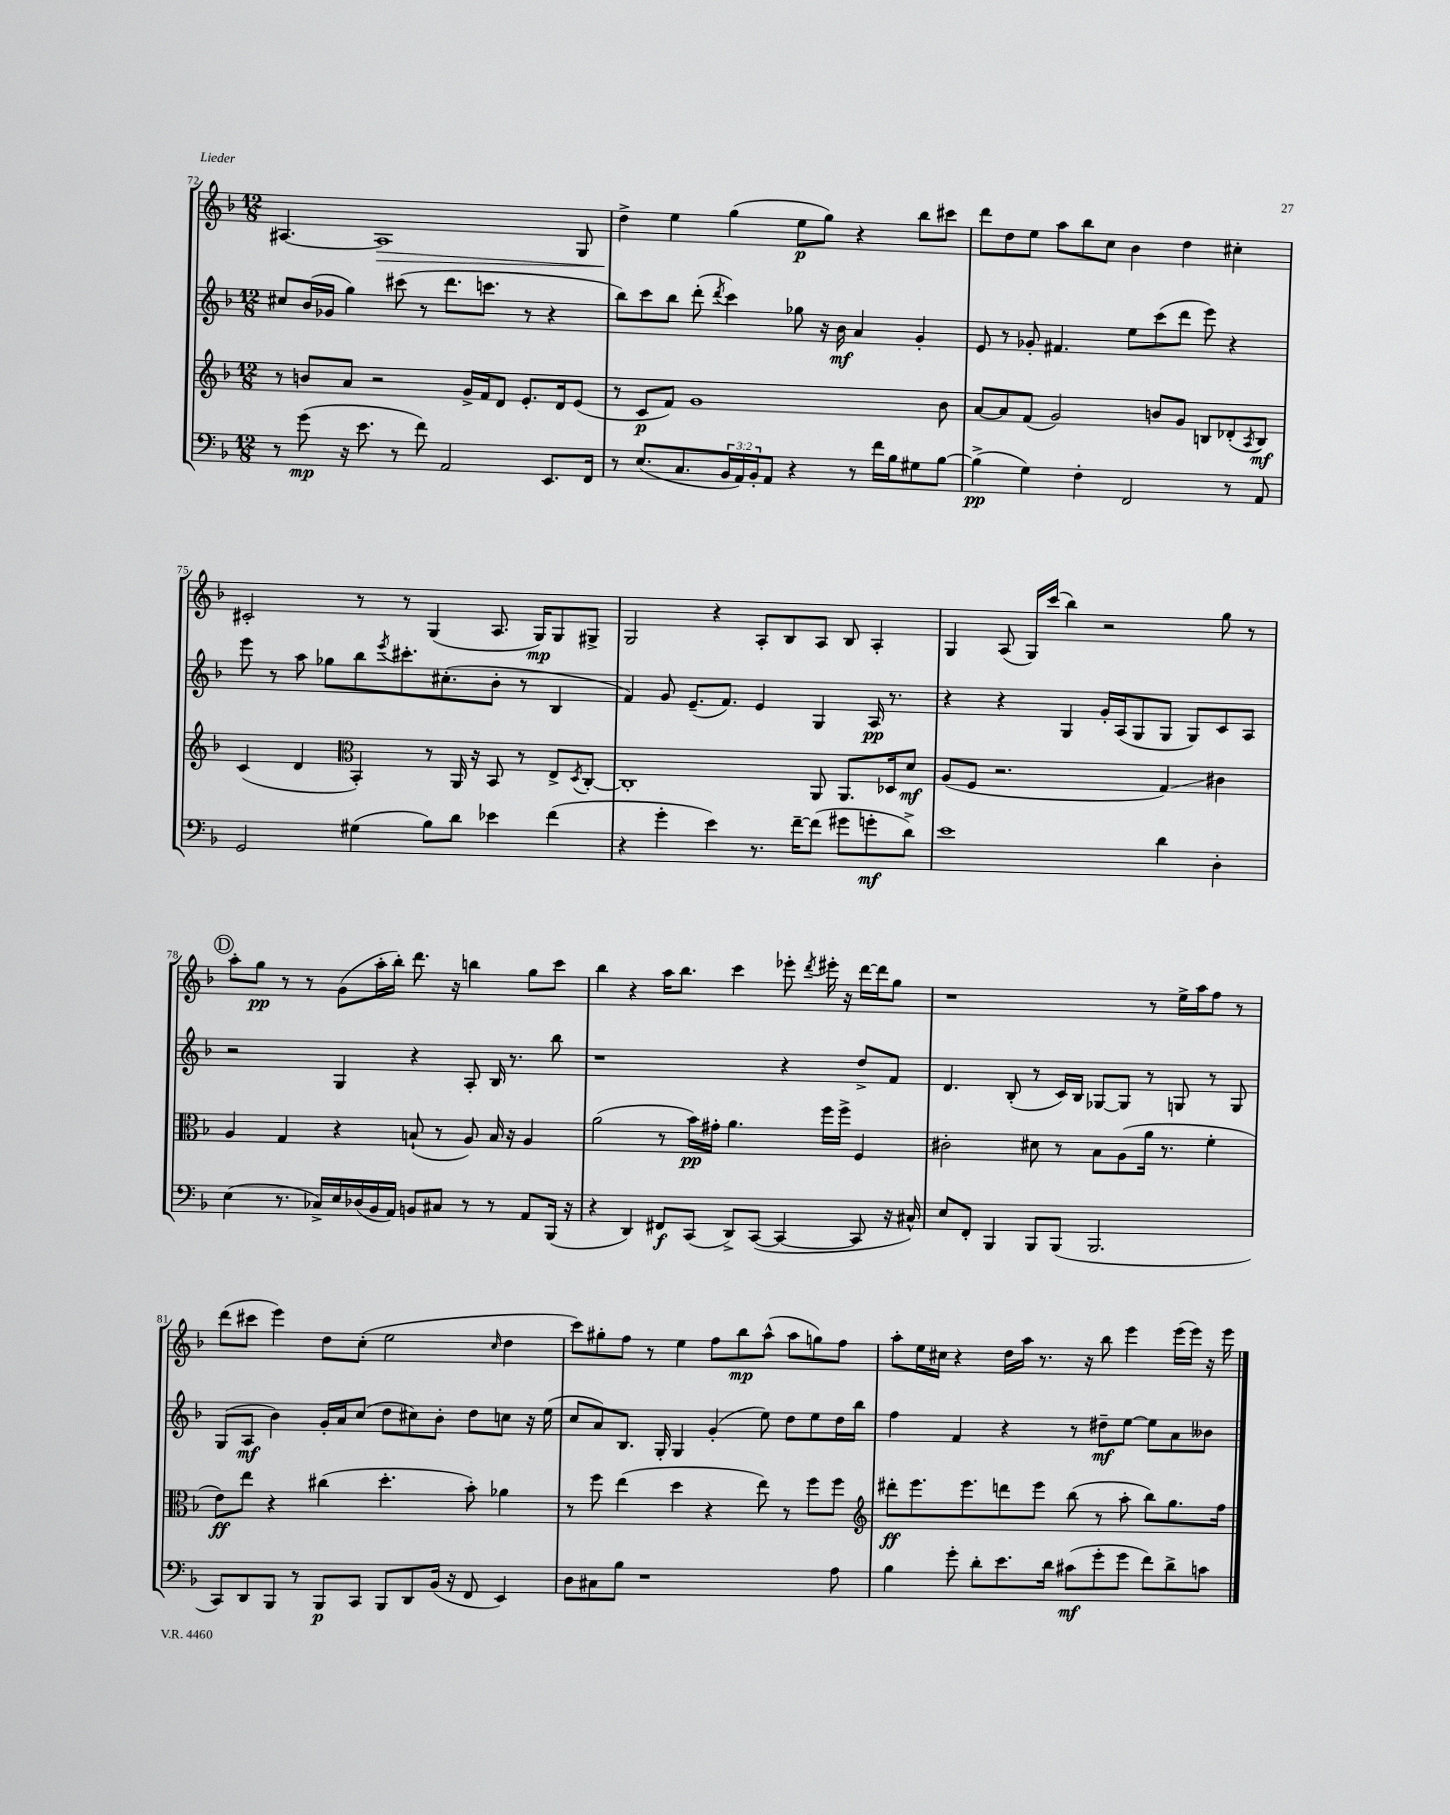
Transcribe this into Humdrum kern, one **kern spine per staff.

**kern	**kern	**kern	**kern
*staff4	*staff3	*staff2	*staff1
*clefF4	*clefG2	*clefG2	*clefG2
*k[b-]	*k[b-]	*k[b-]	*k[b-]
*M12/8	*M12/8	*M12/8	*M12/8
8r	8r	8cc#/L	[4.A#/
(8g\	8b/L	(16b-/L	.
.	.	16g-/JJ	.
16r	8a/J	4gg\)	.
8.e\	.	.	.
.	2r	.	1A#]
8r	.	(8ccc#\	.
8f\)	.	8r	.
2AA/	.	8.ddd\L	.
.	16g^/LL	.	.
.	16f/J	8.ccc\J	.
.	8d/J	.	.
.	8.e'/L	8r	.
8.EE/L	.	4r	.
.	16d/k	.	.
.	(8e/J	.	8G/
16FF/Jk	.	.	.
=	=	=	=
8r	8r	8bb-\L)	4dd^\
(8.E/L	8c/L	8ccc\	.
.	8f/J)	8bb-\J	4ee\
8.C/	.	.	.
.	1g	(8ddd'\	.
.	.	8qddd/	.
24BB-/L	.	4ccc\)	(4gg\
24AA/)	.	.	.
24BB-'/J	.	.	.
8AA/J	.	.	.
4r	.	8gg-\	8ee\L
.	.	16r	8gg\J)
.	.	16b-\	.
8r	.	4a/	4r
16f\LL	.	.	.
16B-\J	.	.	.
8G#\	.	4g'/	8bb-\L
[8B-\J	8b-\	.	8ccc#\J
=	=	=	=
(4B-^\]	[8a/L	8e/	8ddd\L
.	8a/]	8r	8dd\
4G\)	(8f/J	8g-'/	8ee\J
.	2g/)	4.f#/	8aa\L
4F'\	.	.	8bb-\
.	.	.	8cc\J
2FF/	.	8ee\L	4b-\
.	8b/L	(8ccc\	.
.	8g/J	8ddd\J	4dd\
.	8B/L	8eee\)	.
8r	(8d-'/	4r	4cc#'\
.	8qA/	.	.
8AA/	8B/J)	.	.
=	=	=	=
2GG/	(4c/	8eee\	2c#'/
.	.	8r	.
.	4d/	8aa\	.
.	.	8gg-\L	.
*	*clefC3	*	*
(4G#\	4BB-'/)	8bb-\	8r
.	.	8qeee/	.
.	.	8.ccc#'\	8r
8B-\L)	8r	.	(4G/
.	.	(8.cc#'\	.
8d\J	16AA/	.	.
.	16r	.	.
4e-\	8BB-/	8b-'\J	8.A/
.	8r	8r	.
.	.	.	16G/LK)
(4f\	8E^/L	4B-/	8G/
.	8qD/	.	.
.	[8C'/J	.	8G#^/J
=	=	=	=
4r	1C']	4f/)	2G/
4g'\	.	8g/	.
.	.	(8.e~/L	.
4e\)	.	.	4r
.	.	8.f/J)	.
8.r	.	4e/	8A'/L
.	.	.	8B-/
[16f~\LK	.	.	.
(8f\]J	8AA/	4G/	8A/J
8g#\L	8.AA/L	.	8B-/
8g'\	.	16A/	4A'/
.	16D-/k	8.r	.
8d^\J)	8d/J	.	.
=	=	=	=
1e	(8A/L	4r	4G/
.	8F/J	.	.
.	2.r	4r	(8A/
.	.	.	16G/LL)
.	.	.	(16ccc/JJ
.	.	4G/	4bb-\)
.	.	16g'/LL	2r
.	.	(16A/J	.
.	.	8G/	.
4d\	4G/)	8G/J	.
.	.	8G/L)	.
4D'\	4c#\	8c/	8gg\
.	.	8A/J	8r
=	=	=	=
(4E\	4A/	2r	8aa'\L
.	.	.	8gg\J
8.r	4G/	.	8r
.	.	.	8r
16C-^/LL)	.	.	.
16E/	4r	4G/	(8g\L
(16D-/	.	.	.
16BB-/	.	.	16aa'\L
16AA/JJ)	.	.	16bb-'\JJ)
8BB/L	(8B`/	4r	8.ddd\
8C#/J	8r	.	.
.	.	.	16r
8r	8A/)	8A'/	4bb\
8r	16B/	16B-/	.
.	16r	8.r	.
8AA/L	4A/	.	8gg\L
(16BBB-/Jk	.	8bb-\	8ccc\J
16r	.	.	.
=	=	=	=
4r	(2a\	1r	4bb-\
4DD/)	.	.	4r
8FF#/L	8r	.	16aa\LK
.	.	.	8.bb-\J
(8CC/J	16b-\LL)	.	.
.	16g#'\JJ	.	.
8DD^/L)	4.a\	.	4ccc\
([8CC/J	.	.	.
4CC/_	.	4r	8eee-'\
.	.	.	8qddd/
.	16ff\LL	.	16eee#'\
.	16ff^\JJ	.	16r
8CC/]	4F/	8dd^/L	[16ddd\LL
.	.	.	16ddd\]J
16r	.	8f/J	8gg\J
16C#^^/)	.	.	.
=	=	=	=
8E/L	2c#'\	4.d/	1r
8FF'/J	.	.	.
4BBB-/	.	.	.
.	.	(8B-'/	.
8BBB-/L	8d#\	8r	.
(8BBB-/J	8r	16c/LL)	.
.	.	16B-/JJ	.
2.BBB-/	8B-\L	[8G-/L	.
.	(8A\	8G-/]J	.
.	16a\Jk	8r	8r
.	8.r	.	.
.	.	8G/	16ee^\LL
.	.	.	16aa\J
.	4f'\	8r	8ff\J
.	.	8G/	8r
=	=	=	=
8CC/L)	8e\L)	(8G/L	(8ddd\L
8DD/	8ee\J	8A/J	8ccc#\J
8BBB-/J	4r	4b-\)	4eee\)
8r	.	.	.
8BBB-/L	(4cc#\	16g'/LL	8dd\L
.	.	16a/J	.
8CC/J	.	(8cc/J	(8cc'\J
8BBB-/L	4.dd'\	8dd\L	2ee\
8DD/	.	8cc#\)	.
(16BB-/Jk	.	8b-'\J	.
16r	.	.	.
8FF/	8b-'\)	8dd\L	.
.	.	.	16qqcc/
4EE/)	4a-\	8cc\J	4dd\
.	.	16r	.
.	.	(16ee\	.
=	=	=	=
8D\L	8r	8cc/L	8ccc\L)
8C#\	8ff\	8a/)	8gg#'\
8B-\J	(4ee\	8.B-/J	8ff\J
1r	.	.	8r
.	.	16G'/	.
.	4dd\	4G/	4ee\
.	4r	(4g'/	8ff\L
.	.	.	8bb-\
.	8ee\)	8ee\)	(8aa^^\J
.	8r	8dd\L	8aa\L
.	8ff\L	8ee\	8gg\)
8A\	8ff\J	16dd\L	8ff\J
.	.	16bb-\JJ	.
=	=	=	=
*	*clefG2	*	*
4B-\	8ddd#'\L	4ff\	8aa'\L
.	8.eee\	.	16ee\L
.	.	.	16cc#\JJ
8g'\	.	4f/	4r
.	8.eee\	.	.
8d'\L	.	.	.
8.e\	8ddd\	4r	16dd\LL
.	.	.	16aa\JJ
.	8eee\J	.	8.r
16d\Jk	.	.	.
(8c#\L	(8bb-\	8r	.
.	.	.	16r
8g'\	8r	8dd#~\L	8bb-\
8g\J	8aa'\	[8ee\J	4eee\
8f\L)	8bb-\L)	8ee\]L	.
8d^\	8.gg\	8a\	(16eee\LL
.	.	.	16eee\JJ)
8c\J	.	8b--\J	16r
.	16ff\Jk	.	16eee\
==	==	==	==
*-	*-	*-	*-
